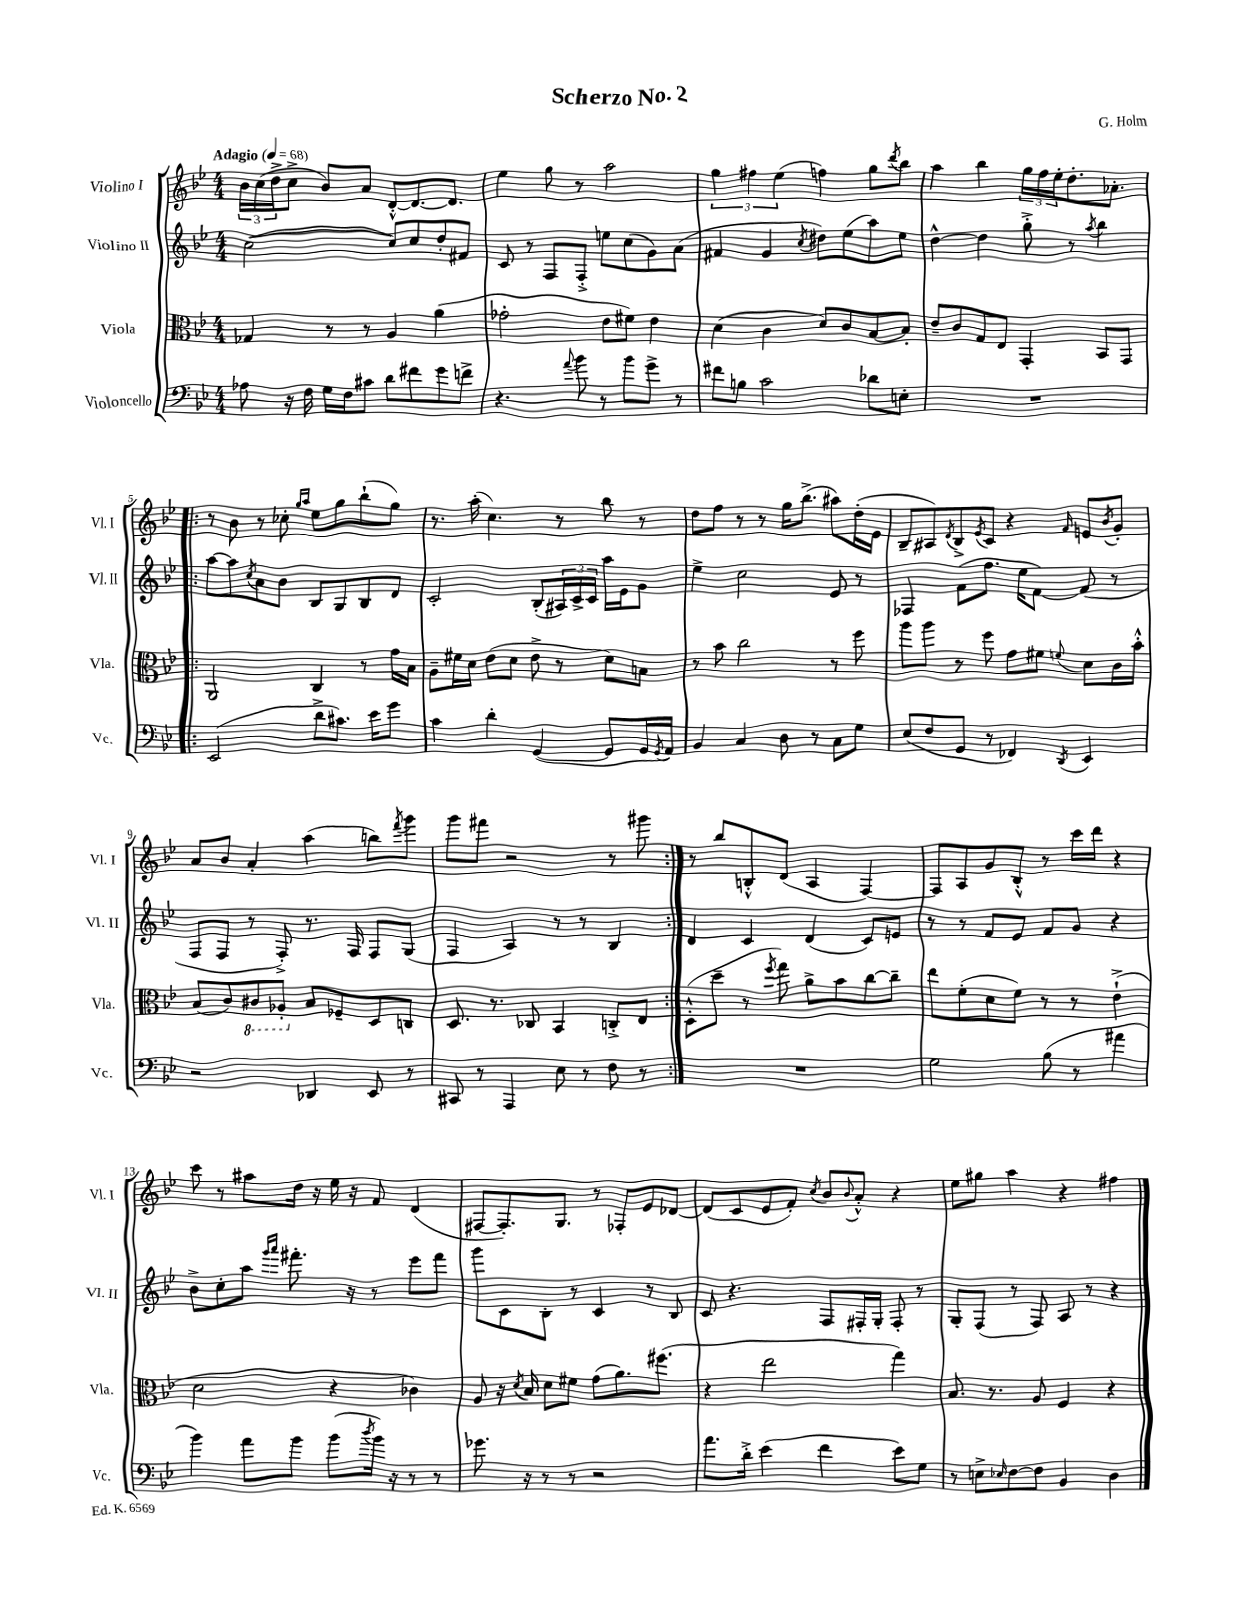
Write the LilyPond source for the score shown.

\header { title = "Scherzo No. 2" composer = "G. Holm" }
<<
\new StaffGroup <<
\new Staff = "s0" \with { instrumentName = "Violino I" shortInstrumentName = "Vl. I" } {
    \clef treble \key bes \major \numericTimeSignature \time 4/4 \tempo "Adagio" 4 = 68
    \tuplet 3/2 { bes'16 c''16( d''16-> } c''8-> bes'8) a'8 d'8~-.-^ d'8.~ d'8. |
    ees''4 g''8 r8 a''2 |
    \tuplet 3/2 { g''4 fis''4 ees''4( } f''4) g''8 \acciaccatura { d'''8 } bes''8 |
    a''4 bes''4 \tuplet 3/2 { g''16 f''16 ees''16-. } d''8.-. aes'8.-. |
    \repeat volta 2 { r8 bes'8 r8 ces''8-. \grace { g''16 a''16 } ees''8 g''8 bes''8-!( g''8) |
    r8. a''16-.( c''4.) r8 bes''8 r8 |
    d''8 f''8 r8 r8 g''16 bes''8.->( ais''8) d''16-.( ees'16 |
    bes8-- ais8) \acciaccatura { d'8 } bes8-> \acciaccatura { ees'8 } c'8 r4 \grace { f'16 } e'8 \acciaccatura { bes'8 } g'8-. |
    a'8 bes'8 a'4-. a''4( b''8) \acciaccatura { f'''8 } g'''8 |
    g'''8 fis'''8 r2 r8 gis'''8 | }
    r8 bes''8 b8-.-^ d'8( a4 f4~) |
    f8 a8 g'8 bes8-.-^ r8 c'''16 d'''16 r4 |
    c'''8 r8 ais''8 d''16 r16 ees''16 r16 f'8 d'4( |
    fis8~ fis8.-.) g8. r8 fes8-. ees'8 des'8~ |
    des'8( c'8 ees'8 f'8-.) \acciaccatura { c''8 } bes'8 \appoggiatura { bes'8 } a'8-.-^ r4 |
    ees''8 gis''8 a''4 r4 fis''4 \bar "|." |
}
\new Staff = "s1" \with { instrumentName = "Violino II" shortInstrumentName = "Vl. II" } {
    \clef treble \key bes \major \numericTimeSignature \time 4/4
    c''2~( c''8) c''8 d''8-. fis'8 |
    c'8 r8 f8 f8-.-> e''8 c''8( g'8) a'8( |
    fis'4 g'4 \acciaccatura { c''8 } dis''8) ees''8( a''8) ees''8 |
    d''4~-^ d''4 g''8-.-> r8 \acciaccatura { a''8 } bes''4 |
    \repeat volta 2 { a''8~ a''8 \acciaccatura { c''8 } a'8 bes'8 bes8 g8 bes8 d'8 |
    c'2-. bes8-.( \tuplet 3/2 { ais16) c'16-> c'16 } a''16 ees'16 g'8 |
    ees''4-> c''2 ees'8 r8 |
    fes4 f'8( f''8. ees''16 f'8~) f'8( r8 |
    f8 f8 r8 f8-.->) r8. f16 f8 g8( |
    f4 a4) r8 r8 bes4 | }
    d'4 c'4 d'4( c'8) e'8 |
    r8 r8 f'8 ees'8 f'8 g'8 r4 |
    bes'8-> c''8-. a''8 \grace { g'''16 a'''16 } fis'''8.-. r16 r8 ees'''8 fis'''8 |
    g'''8 c'8 bes8-. r8 c'4 r8 bes8 |
    c'8 r4. f8 fis16-. g16-. fis8-. r8 |
    g8-. f8( r8 f8) a8 r8 r4 \bar "|." |
}
\new Staff = "s2" \with { instrumentName = "Viola" shortInstrumentName = "Vla." } {
    \clef alto \key bes \major \numericTimeSignature \time 4/4
    ges4 r8 r8 a4 a'4( |
    ges'2-. ees'8 fis'8) ees'4 |
    d'4( c'4 d'8) c'8 bes8~ bes8-. |
    ees'8-- c'8 g8 ees8 g,4-. bes,8 g,8 |
    \repeat volta 2 { a,2 c4 r8 g'16 bes16 |
    a8-- fis'16 d'16 ees'8( d'8 ees'8-> r8 d'8) b8 |
    r8 bes'8 c''2 r8 f''8 |
    a''8 a''8 r8 f''8 g'8 fis'8 \appoggiatura { f'8 } d'8 c'16 bes'16-.-^ |
    bes8( c'8) \ottava #-1 cis8 aes,8-. \ottava #0 bes8 fes8-- d8 c8 |
    d8. r8. ces8 bes,4 c8-.-> ees8 | }
    d8-.-^( d''8-- r8 \acciaccatura { f''8 } g''8) a'8-> bes'8 c''8~ c''8-- |
    ees''8 f'8-.( d'8 f'8) r8 r8 ees'4-!->( |
    d'2 r4 ces'4) |
    a8 r16 \acciaccatura { d'8 } bes16 d'8 fis'8 g'8( a'8.) fis''8.( |
    r4 ees''2 g''4) |
    bes8. r8. a8 f4 r4 \bar "|." |
}
\new Staff = "s3" \with { instrumentName = "Violoncello" shortInstrumentName = "Vc." } {
    \clef bass \key bes \major \numericTimeSignature \time 4/4
    aes8 r16 f16 g16 f16 cis'8 d'8 fis'8 g'8 f'8-> |
    r4. \appoggiatura { a'8 } bes'8 r8 bes'8 g'8-> r8 |
    fis'8 b8 c'2 des'8 e8-. |
    R1 |
    \repeat volta 2 { ees,2( d'8-> cis'8.) ees'16 g'8 |
    c'4 d'4-. g,4~( g,8 g,16 \acciaccatura { g,8 } a,16) |
    bes,4 c4 d8 r8 c8 g8 |
    ees8( f8 g,8 r8 fes,4) \acciaccatura { d,8 } ees,4 |
    r2 des,4 ees,8 r8 |
    cis,8 r8 a,,4 ees8 r8 f8 r8 | }
    R1 |
    g2 bes8( r8 ais'4 |
    bes'4) a'8 bes'8 bes'8( \acciaccatura { d''8 } bes'16) r16 r8 r8 |
    ges'8. r16 r8 r8 r2 |
    a'8. d'16-.-> ees'4( f'4 ees'8) g8 |
    r8 e8-> \grace { ees16 } f8~ f8 bes,4 d4 \bar "|." |
}
>>
>>
